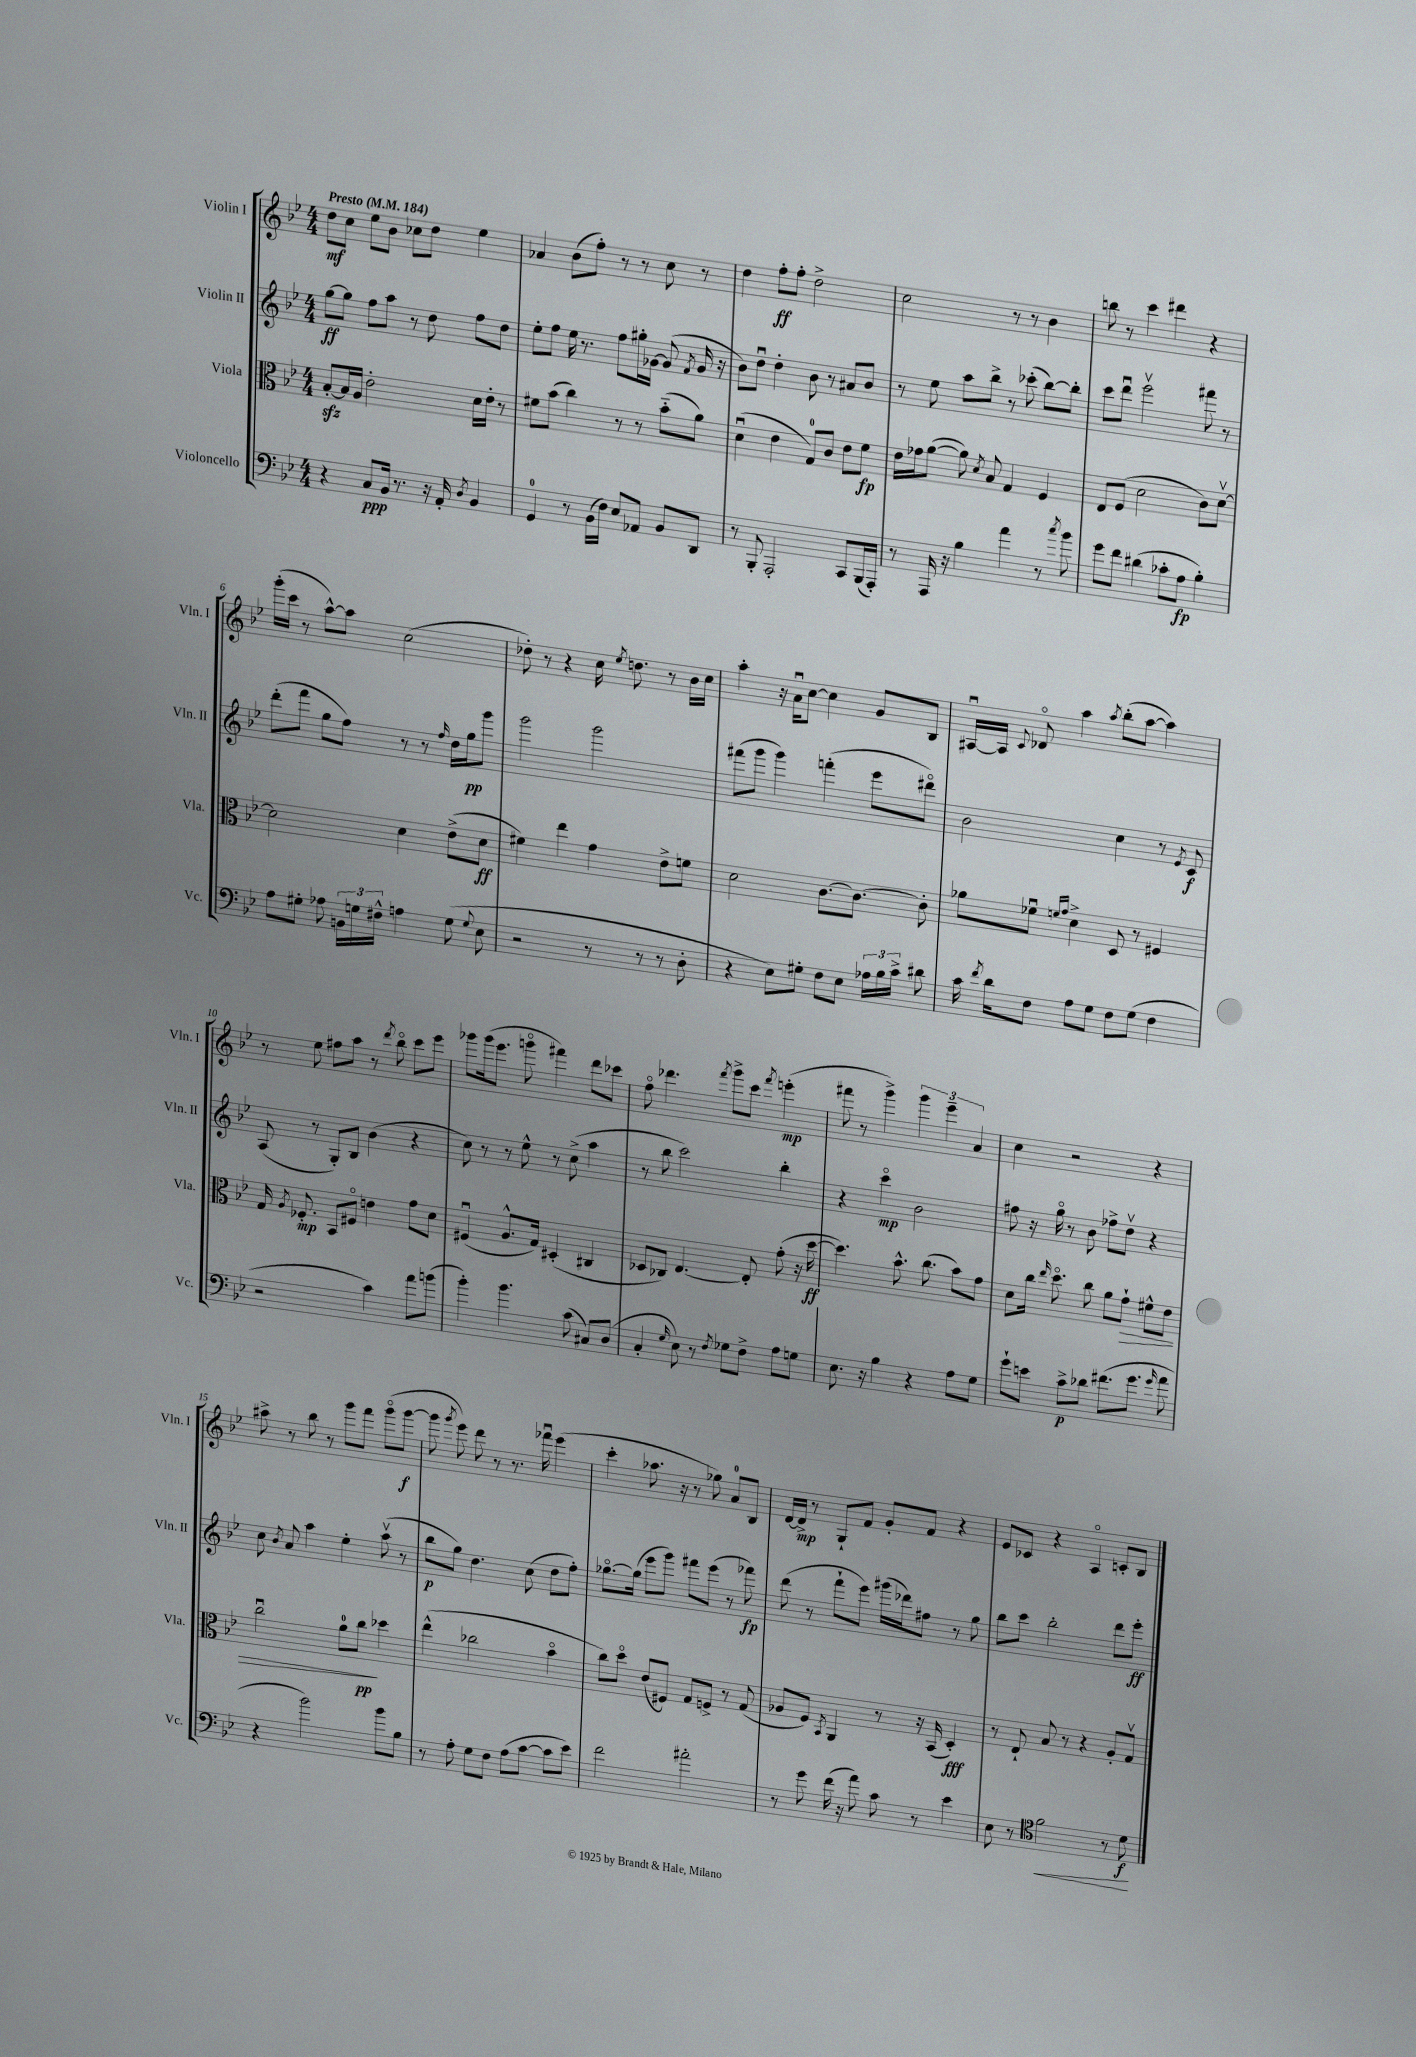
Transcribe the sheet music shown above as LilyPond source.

<<
\new StaffGroup <<
\new Staff = "s0" \with { instrumentName = "Violin I" shortInstrumentName = "Vln. I" } {
    \clef treble \key bes \major \numericTimeSignature \time 4/4 \tempo "Presto" 4 = 184
    \autoBeamOff d''8[\mf c''8] ees''8[ bes'8] ces''8[ d''8] ees''4 |
    aes'4 bes'8[( f''8]-.) r8 r8 c''8 r8 |
    d''4 f''8[-.\ff f''8]-. d''2-> |
    c''2 r8 r8 bes'4 |
    b''8 r8 c'''4 dis'''4 r4 |
    g'''16[-.( c'''16] r8 a''8[~-^) a''8] c''2( |
    des''8-.) r8 r4 c''16 \acciaccatura { ees''8 } d''8. r8 bes'16[ c''16] |
    a''4-. r16 a'16[\downbow c''8]~ c''4 g'8[ bes8] |
    ais16[~\downbow ais16] \appoggiatura { c'8 } des'8\flageolet a''4 \acciaccatura { a''8 } bes''8[-.( a''8]~ a''4) |
    r8 ees''8 fis''8[ a''8] r8 \acciaccatura { d'''8 } bes''8\flageolet c'''8[ ees'''8] |
    ges'''8[ ges'''16( ees'''8.] g'''8\flageolet fis'''4) d'''8[ ces'''8] |
    f''8\flageolet des'''4. \acciaccatura { f'''8 } g'''8[-> c'''8] \acciaccatura { f'''8 } e'''4-.\mp( |
    fis'''8 r8 g'''4->) \tuplet 3/2 { g'''4 ees'''4-- a'4 } |
    c''4 r2 r4 |
    ais''8-> r8 bes''8 r8 g'''8[ f'''8] g'''8[\flageolet( g'''8]~\f |
    g'''8 \acciaccatura { g'''8 } ees'''8) d'''8 r8 r8. fes'''16\downbow ees'''4( |
    c'''4-. aes''8. r16 r8 ges''8) a'8[-0 bes8] |
    d'16[~ d'16]->\mp r8 g8[-! f'8] g'8[-. f'8] r4 |
    ees'8[ ces'8] r4 a4\flageolet c'8[-. bes8] \bar "|." |
}
\new Staff = "s1" \with { instrumentName = "Violin II" shortInstrumentName = "Vln. II" } {
    \clef treble \key bes \major \numericTimeSignature \time 4/4
    \autoBeamOff g''8[~\ff g''8] f''8[ a''8] r8 d''8 f''8[ d''8] |
    ees''8[-. f''8] ees''16 r8. f''8[ gis''16-. ges'16]~ ges'8( \acciaccatura { f'8 } ges'16 r16 |
    bes'8[) d''8]\downbow d''4-. bes'8 r8 ais'8[ bes'8] |
    r8 ees''8 a''8[ bes''8]-> r8 ces'''8-.( bes''8[~) bes''8]-. |
    c'''8[ d'''8]\downbow ees'''2\upbow fis'''8 r8 |
    d'''8[-.( f'''8] g''8[ f''8]) r8 r8 \grace { f''16 } d''16[ g''16\pp g'''8] |
    g'''2 g'''2 |
    fis'''8[( g'''8] g'''4) f'''4-.( ees'''8[ dis'''8]\flageolet) |
    bes'2 c''4 r8 \acciaccatura { ees'8 } c'8\f |
    a8( r8 g8[-.) bes8] bes'4( r4 |
    c''8) r8 r8 ees''8-^ r8 c''8->( a''4 |
    r8 bes''8 c'''2) bes''4-. |
    r4 c'''4\flageolet\mp bes'2 |
    fis''8 r16 g''16\flageolet r8 bes'8 fes''8[-> d''8]\upbow r4 |
    c''8 \acciaccatura { bes'8 } a'8 a''4 ees''4-. a''8\upbow( r8 |
    bes''8[\p g''8]) d''4. c''8( d''8[ f''8]-.) |
    ges''8.[~\flageolet ges''16]( ees'''8[ g'''8]) fis'''8[ ees'''8]( r8 fes'''8\fp) |
    d'''8( r8 f'''8[-! ees'''8]) gis'''16[( des'''16) fis''8] r8 g''8 |
    bes''8[ c'''8] bes''2-. d'''8[ ees'''8]-.\ff \bar "|." |
}
\new Staff = "s2" \with { instrumentName = "Viola" shortInstrumentName = "Vla." } {
    \clef alto \key bes \major \numericTimeSignature \time 4/4
    \autoBeamOff bes8[~-.\sfz bes16 a16] ees'2-. d'16[ ees'16]-. r8 |
    fis'8[ bes'8]( c''4) r8 r8 bes'8[-_( a'8]) |
    d'4\downbow( ees'4 g8[-0) c'8] ees'8[ f'8]\fp |
    ees'16[ ges'16 a'8]~( a'8) \acciaccatura { d'8 } bes8 g4 f4 |
    ees8[ f8]( d'2 c'8[) d'8]~\upbow |
    d'2 d'4 ees'8[->( d'8]\ff |
    fis'4) ees''4 g'4 ees'8[-> f'8] |
    d'2 c'8.[~ c'8.]~ c'8-. |
    aes'8[ fes'8]\downbow \grace { f'16[ g'16] } d'4-> d8 r8 fis4 |
    g16 \acciaccatura { a8 } fes8.-.\mp bes,8[ fis8]\flageolet e'4 g'8[ d'8] |
    fis4\downbow( a8.[-^ g16]) dis4-.( cis4 |
    des8[ ces8]) ees4.~ ees8-. g'8-.( r16 d''16~\ff |
    d''4.) bes'8.-^ c''8.( bes'8[) g'8] |
    d'8[ c''16] \grace { ees''16 } d''8.\flageolet c''8 a'8[ g'8]-!\> fis'8[-^ ees'8] |
    c''2\downbow a'8[-0 c''8]\pp\! des''4 |
    ees''4-^( ces''2 bes'4\flageolet |
    c''8[) d''8]\flageolet ees'8[( fis8]) g8[ f8]-> r8 g8( |
    aes8[ f8]) \acciaccatura { bes,8 } a,4 r8 r16 bes,16( d4-.\fff) |
    r8 ees8-! bes8 r8 r4 a8[-. g8]\upbow \bar "|." |
}
\new Staff = "s3" \with { instrumentName = "Violoncello" shortInstrumentName = "Vc." } {
    \clef bass \key bes \major \numericTimeSignature \time 4/4
    \autoBeamOff r4 c8[\ppp bes,16] r8. r16 a,16-. \acciaccatura { d8 } bes,4 |
    g,4-0 r8 bes,16[( f16]) ees8[ aes,8] bes,8[ d,8] |
    r8 bes,,8-. a,,2-. c,8[ bes,,16( a,,16]-.) |
    r8 a,,16 r16 bes4 a'4 r8 \acciaccatura { c''8 } bes'8 |
    g'8[ f'8] dis'4( ces'8[-. a8]\fp bes4-.) |
    a8[ gis8]-. aes8 \tuplet 3/2 { b,16[ g16 fis16]-^ } a4 g8( \appoggiatura { g8 } ees8 |
    r2 r8 r8 r8 d8-. |
    r4 ees8[) gis8]-. f8[ ees8] \tuplet 3/2 { aes16[ bes16 c'16]-> } dis'8 |
    c'16 \acciaccatura { f'8 } d'16[ f8] a8[ g8] f8[ g8]( f4 |
    r2 c'4) a'8[ b'8]( |
    bes'4-.) bes'4. c'8( cis8[) d8]( |
    c4-. \grace { g16 } ees8) r8 \acciaccatura { f8 } ges8[ f8]-> a8[ g8] |
    ees8. r16 bes4 r4 a8[ g8] |
    g'8[-! e'8] c'8[->\p des'8] fis'8.[( g'8.] \grace { g'16 } a'8 |
    r4 bes'2) bes'8[ bes8] |
    r8 a8-. g8[ f8] a8[( c'8]~ c'8[ ees'8]) |
    f'2 ais'2-. |
    r8 g'8 f'16( r16 a'8) c'8 r8 ees'4 |
    ees8 r8 \clef tenor f'2\< r8 d'8\f\! \bar "|." |
}
>>
>>
